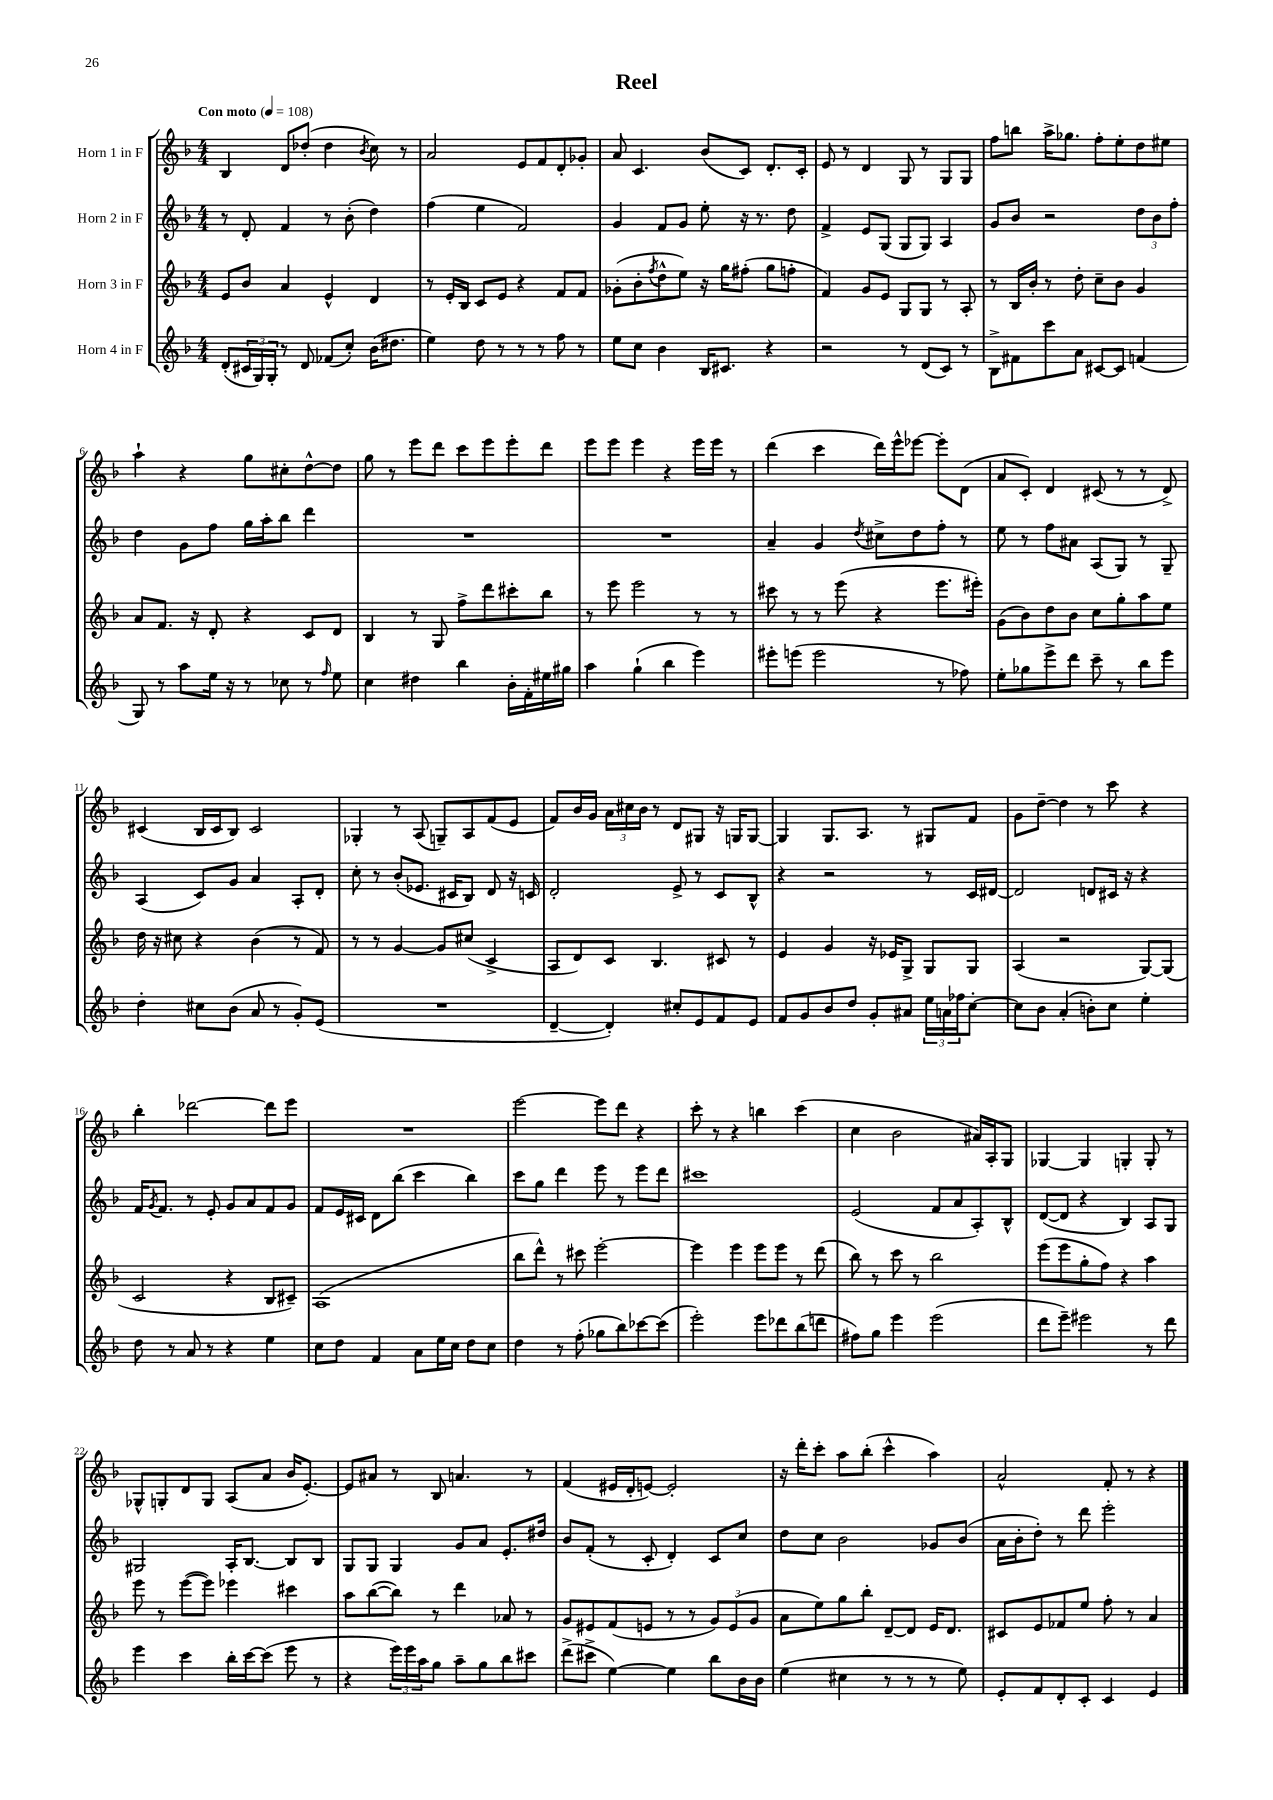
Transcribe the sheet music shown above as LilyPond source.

\header { title = "Reel" }
<<
\new StaffGroup <<
\new Staff = "s0" \with { instrumentName = "Horn 1 in F" } {
    \clef treble \key f \major \numericTimeSignature \time 4/4 \tempo "Con moto" 4 = 108
    bes4 d'8 des''8-.( des''4 \acciaccatura { bes'8 } c''8) r8 |
    a'2 e'8 f'8 d'8-. ges'8-. |
    a'8 c'4. bes'8( c'8) d'8.-. c'16-. |
    e'8 r8 d'4 g8 r8 g8 g8 |
    f''8 b''8 a''16-> ges''8. f''8-. e''8-. d''8 eis''8 |
    a''4-! r4 g''8 cis''8-. d''8~-^ d''8 |
    g''8 r8 e'''8 d'''8 c'''8 e'''8 e'''8-. d'''8 |
    e'''8 e'''8 e'''4 r4 e'''16 e'''16 r8 |
    d'''4( c'''4 d'''16) e'''16-^ ees'''8~ ees'''8-. d'8( |
    a'8 c'8-.) d'4 cis'8( r8 r8 d'8->) |
    cis'4( bes16 cis'16 bes8) cis'2 |
    ges4-. r8 a8( g8--) a8 f'8( e'8 |
    f'8) bes'16 g'16 \tuplet 3/2 { a'16 cis''16 bes'16 } r8 d'8 gis8 r16 g16 g8~ |
    g4 g8. a8. r8 gis8 f'8 |
    g'8 d''8~-- d''4 r8 c'''8 r4 |
    bes''4-. des'''2~ des'''8 e'''8 |
    R1 |
    e'''2~ e'''8 d'''8 r4 |
    c'''8-. r8 r4 b''4 c'''4( |
    c''4 bes'2 ais'16) a16-. g8 |
    ges4~ ges4 g4-. g8-. r8 |
    ges8-^ g8-. d'8 g8 a8( a'8 bes'16 e'8.~-.) |
    e'8 ais'8 r8 bes8 a'4. r8 |
    f'4( eis'16 d'16-. e'8~) e'2-. |
    r16 d'''16-. c'''8-. a''8 bes''8-.( c'''4-^ a''4) |
    a'2-^ f'8-. r8 r4 \bar "|." |
}
\new Staff = "s1" \with { instrumentName = "Horn 2 in F" } {
    \clef treble \key f \major \numericTimeSignature \time 4/4
    r8 d'8-. f'4 r8 bes'8-.( d''4) |
    f''4( e''4 f'2) |
    g'4 f'8 g'8 e''8-. r16 r8. d''8 |
    f'4-> e'8 g8( g8 g8) a4 |
    g'8 bes'8 r2 \tuplet 3/2 { d''8 bes'8 f''8-. } |
    d''4 g'8 f''8 g''16 a''16-. bes''8 d'''4 |
    R1 |
    R1 |
    a'4-- g'4 \acciaccatura { d''8 } cis''8-> d''8 f''8-. r8 |
    e''8 r8 f''8 ais'8 a8( g8) r8 g8-- |
    a4( c'8) g'8 a'4 a8-. d'8-. |
    c''8-. r8 bes'8-.( ees'8. cis'16 bes8) d'8 r16 c'16 |
    d'2-. e'8-> r8 c'8 bes8-^ |
    r4 r2 r8 c'16 dis'16~ |
    dis'2 d'8 cis'16 r16 r4 |
    f'16 \acciaccatura { g'8 } f'8. r8 e'8-. g'8 a'8 f'8 g'8 |
    f'8 e'16 cis'16 d'8 bes''8( c'''4 bes''4) |
    c'''8 g''8 d'''4 e'''8 r8 e'''8 d'''8 |
    cis'''1 |
    e'2( f'8 a'8 a8-.) bes8-^ |
    d'8~( d'8 r4 bes4) a8 g8 |
    gis2 a16-. bes8.~ bes8 bes8 |
    g8 g8 g4 g'8 a'8 e'8.-. dis''16 |
    bes'8 f'8-.( r8 c'8-. d'4-.) c'8 c''8 |
    d''8 c''8 bes'2 ges'8 bes'8( |
    a'16 bes'16-. d''8-.) r8 d'''8 e'''2-. \bar "|." |
}
\new Staff = "s2" \with { instrumentName = "Horn 3 in F" } {
    \clef treble \key f \major \numericTimeSignature \time 4/4
    e'8 bes'8 a'4 e'4-^ d'4 |
    r8 e'16-. bes16 c'8 e'8 r4 f'8 f'8 |
    ges'8-.( bes'8-. \acciaccatura { f''8 } d''8-^ e''8) r16 g''16 fis''8-.( g''8 f''8-. |
    f'4) g'8 e'8 g8 g8 r8 a8-. |
    r8 bes16 bes'16-. r8 d''8-. c''8-- bes'8 g'4 |
    a'8 f'8. r16 d'8-. r4 c'8 d'8 |
    bes4 r8 g8 f''8-> d'''8 cis'''8-. bes''8 |
    r8 e'''8 e'''2 r8 r8 |
    cis'''8 r8 r8 e'''8( r4 e'''8. eis'''16-.) |
    g'8( bes'8) d''8 bes'8 c''8 g''8-. a''8 e''8 |
    d''16 r16 cis''8 r4 bes'4( r8 f'8) |
    r8 r8 g'4~ g'8 cis''8( c'4-> |
    a8 d'8) c'8 bes4. cis'8 r8 |
    e'4 g'4 r16 ees'16 g8-> g8 g8 |
    a4( r2 g8~) g8( |
    c'2 r4 bes8 cis'8--) |
    a1( |
    bes''8 d'''8-^) r8 cis'''8 e'''2~-. |
    e'''4 e'''4 e'''8 e'''8 r8 d'''8( |
    bes''8) r8 c'''8 r8 bes''2 |
    e'''8( e'''8 g''8-. f''8) r4 a''4 |
    e'''8 r8 e'''8~( e'''8) ees'''4 cis'''4 |
    a''8 bes''8~( bes''8) r8 d'''4 aes'8 r8 |
    g'8 eis'8 f'8( e'8 r8 r8 \tuplet 3/2 { g'8) e'8( g'8 } |
    a'8 e''8) g''8 bes''8-. d'8~-- d'8 e'16 d'8. |
    cis'8 e'8 fes'8 e''8 f''8-. r8 a'4 \bar "|." |
}
\new Staff = "s3" \with { instrumentName = "Horn 4 in F" } {
    \clef treble \key f \major \numericTimeSignature \time 4/4
    d'8-.( \tuplet 3/2 { cis'16 g16) g16-. } r8 d'8 fes'8( c''8-.) bes'16( dis''8. |
    e''4) d''8 r8 r8 r8 f''8 r8 |
    e''8 c''8 bes'4 bes16 cis'8. r4 |
    r2 r8 d'8( c'8) r8 |
    bes8-> fis'8 c'''8 a'8 cis'8~ cis'8 f'4( |
    g8) r8 a''8 e''16 r16 r8 ces''8 r8 \grace { f''16 } e''8 |
    c''4 dis''4 bes''4 bes'16-. f'16-. eis''16 gis''16 |
    a''4 g''4-!( bes''4 e'''4) |
    eis'''8-. e'''8( e'''2 r8 fes''8) |
    e''8-. ges''8 e'''8-> d'''8 c'''8-- r8 bes''8 e'''8 |
    d''4-. cis''8 bes'8( a'8 r8 g'8-.) e'8( |
    R1 |
    d'4~-- d'4-.) cis''8-. e'8 f'8 e'8 |
    f'8 g'8 bes'8 d''8 g'8-. ais'8 \tuplet 3/2 { e''16 a'16 fes''16 } c''8~-. |
    c''8 bes'8 a'4-.( b'8-.) c''8 e''4-. |
    d''8 r8 a'8 r8 r4 e''4 |
    c''8 d''8 f'4 a'8 e''16 c''16 d''8 c''8 |
    d''4 r8 f''8-.( ges''8 bes''8) ces'''8~ ces'''8( |
    e'''2-.) e'''8 des'''8 bes''8( d'''8 |
    fis''8) g''8 e'''4 e'''2( |
    d'''8 e'''8--) eis'''2 r8 d'''8 |
    e'''4 c'''4 bes''16-. c'''16~ c'''8( e'''8 r8 |
    r4 \tuplet 3/2 { e'''16) e'''16 a''16 } g''8 a''8-- g''8 bes''8 cis'''8 |
    d'''8->( cis'''8-> e''4~) e''4 bes''8 bes'16 bes'16 |
    e''4( cis''4 r8 r8 r8 e''8) |
    e'8-. f'8 d'8-. c'8-. c'4 e'4 \bar "|." |
}
>>
>>
